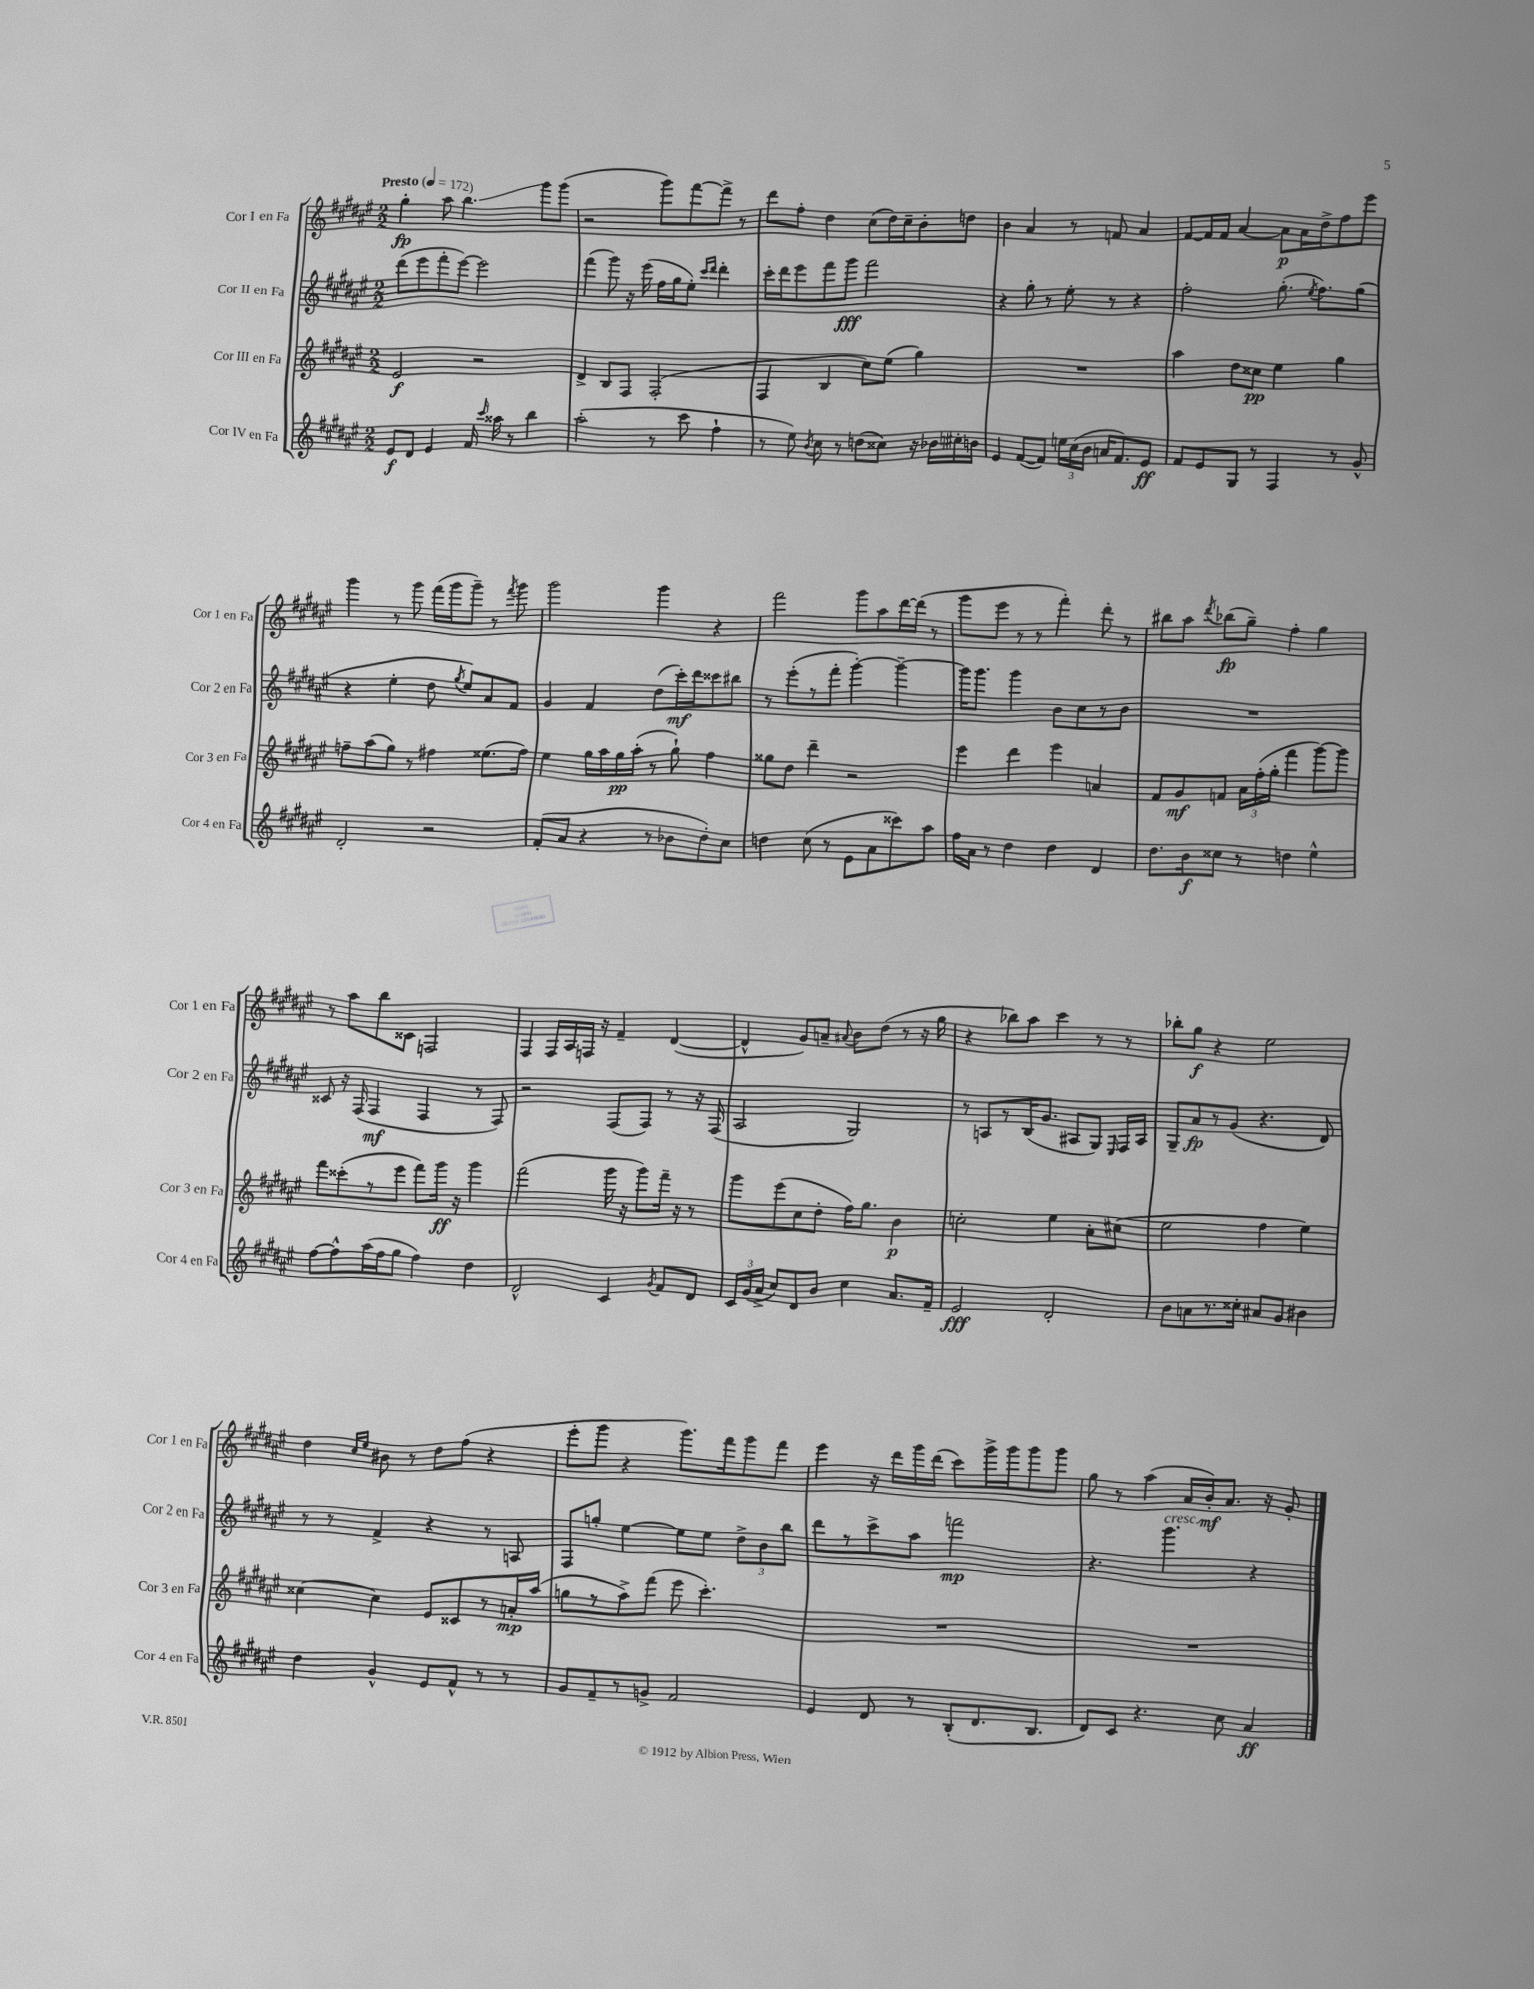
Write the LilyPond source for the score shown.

<<
\new StaffGroup <<
\new Staff = "s0" \with { instrumentName = "Cor I en Fa" shortInstrumentName = "Cor 1 en Fa" } {
    \clef treble \key fis \major \numericTimeSignature \time 2/2 \tempo "Presto" 4 = 172
    \autoBeamOff gis''4-.\fp ais''8 b''4.\glissando gis'''8[ gis'''8]( |
    r2 gis'''8[) fis'''8~ fis'''8]-> r8 |
    dis'''8[ fis''8]-. dis''4 cis''8[( dis''16) cis''16-- b'8-. d''8] |
    b'4 ais'4 r8 f'8 ais'4 |
    fis'8[~ fis'16 fis'16] ais'4~ ais'8[\p ais'16 dis''16-> fis''8 eis'''8] |
    gis'''4 r8 gis'''8 fis'''16[( gis'''16 gis'''8]--) r8 \acciaccatura { fis'''8 } gis'''8 |
    gis'''2 gis'''4 r4 |
    fis'''2 gis'''8[ ais''8 dis'''16~ dis'''16]( r8 |
    gis'''8[ eis'''8] r8 r8 fis'''4-.) dis'''8-. r8 |
    bis''8[ ais''8] \acciaccatura { dis'''8 } bes''8[\fp( gis''8]--) fis''4-. gis''4 |
    r8 ais''8[ b''8 cisis'8] f2 |
    fis4 fis16[ ais16 f16] r16 fis'4-- dis'4~( |
    dis'4-^ gis'8[) a'8]-- \appoggiatura { ais'8 } b'8[ dis''8]( r8 r16 gis''16 |
    r4 bes''8[) ais''8] cis'''4 r8 r8 |
    bes''8[-. gis''8]\f r4 eis''2 |
    dis''4 \grace { cis''16[ eis''16] } bis'8 r8 dis''8[ fis''8]( r4 |
    eis'''8[-. gis'''8] r4 gis'''8.[) fis'''16 gis'''8 fis'''8] |
    eis'''4 r16 dis'''16[ gis'''16 dis'''16]( cis'''8[) gis'''16-> gis'''16 gis'''8 gis'''8] |
    gis''8 r8 ais''4( ais'16[ b'16-.\mf) ais'8.] r16 gis'8-. \bar "|." |
}
\new Staff = "s1" \with { instrumentName = "Cor II en Fa" shortInstrumentName = "Cor 2 en Fa" } {
    \clef treble \key fis \major \numericTimeSignature \time 2/2
    \autoBeamOff dis'''8[( eis'''8 fis'''8-. eis'''8]~) eis'''2 |
    fis'''4( gis'''8) r16 eis'''16( fis''16[ gis''16 eis''8]-.) \grace { cis'''16[ dis'''16] } dis'''4-. |
    cis'''16[-. dis'''16 eis'''8 fis'''8 gis'''8]\fff fis'''2 |
    r4 gis''8-. r8 eis''8-. r8 r4 |
    fis''2-. gis''8.-.( \acciaccatura { eis''8 } fis''8.[) gis''8]( |
    r4 eis''4-. dis''8 \acciaccatura { gis''8 } eis''8[) ais'8 fis'8] |
    gis'4 fis'4 dis''8[( cis'''16-.\mf) dis'''16 cisis'''8 bis''8] |
    r8 eis'''8[-.( r8 fis'''8]-. gis'''4~-.) gis'''4~-- |
    gis'''16[ gis'''8.] gis'''4 b'8[ cis''8 r8 b'8] |
    R1 |
    cisis'8 r16 fis16( fis4\mf fis4 r8 fis8) |
    r2 fis8[( fis8]) r8 r16 fis16( |
    ais2 gis2) |
    r8 a8[ r8 b16( gis'8.] ais8[ gis8]) \grace { eis16 } fis16[ ais16] |
    gis8[-- ais'8\fp r8 gis'8]( r4. dis'8) |
    r8 r8 fis'4-> r4 r8 a8 |
    fis8[ g''8]-. eis''4~ eis''8[ eis''8] \tuplet 3/2 { dis''8[-> b'8 b''8] } |
    dis'''8[ r8 cis'''8-> ais''8] f'''2\mp |
    r4. gis'''4.^\markup { \italic "cresc." } r4 \bar "|." |
}
\new Staff = "s2" \with { instrumentName = "Cor III en Fa" shortInstrumentName = "Cor 3 en Fa" } {
    \clef treble \key fis \major \numericTimeSignature \time 2/2
    \autoBeamOff eis'2\f r2 |
    dis'4-> b8[ fis8] fis2-.( |
    fis4 b4 cis''8[) eis''8]( gis''4) |
    R1 |
    ais''4 dis''8[ cisis''8]\pp eis''4 gis''4 |
    f''8[-- ais''8( gis''8]) r8 fis''4 eisis''8.[( fis''16]) |
    eis''4 gis''16[ ais''16 gis''16\pp ais''16]-.( r8 gis''8-!) fis''4 |
    gisis''8[ dis''8] dis'''4-- r2 |
    eis'''4 dis'''4 eis'''4 a'4 |
    fis'8[ gis'8\mf f'8] \tuplet 3/2 { ais'16[ fis''16-.( gis''16]-. } fis'''4 gis'''8[~) gis'''8] |
    fis'''8[ cisis'''8-.( r8 eis'''8] fis'''8[) gis'''16]\ff r16 gis'''4 |
    fis'''2( gis'''16 r16 gis'''8[) fis'''16]-- r16 r8 |
    gis'''8[ eis'''8( cis''8 dis''8]-. fis''16[) gis''8.] b'4\p |
    c''2-. eis''4 ais'8[-. cis''8]( |
    eis''2 fis''4 eis''4) |
    cisis''4~ cisis''4 eis'8[ cisis'8 r8 a'16-.\mp ais''16]( |
    g''8[ r8 ais''8->) fis'''8]( eis'''8 cis'''4.-.) |
    R1 |
    R1 \bar "|." |
}
\new Staff = "s3" \with { instrumentName = "Cor IV en Fa" shortInstrumentName = "Cor 4 en Fa" } {
    \clef treble \key fis \major \numericTimeSignature \time 2/2
    \autoBeamOff eis'8[\f dis'8] eis'4 fis'16 \grace { cis'''16 } aisis''16 r8 b''4 |
    ais''2-.( r8 cis'''8 fis''4-! |
    r8 eis''8) \acciaccatura { b'8 } cis''8 r8 d''8[( cisis''8]) r16 bes'16[ cis''16-. b'16] |
    eis'4 fis'8[~( fis'8]) \tuplet 3/2 { e''16[ cis''16( b'16] } a'16[ fis'8.) eis'8]\ff |
    fis'8[ eis'8 gis8] r8 fis4 r8 gis'8-^ |
    dis'2-. r2 |
    fis'8[-.( ais'8] r4 r8 bes'8[ dis''8-.) cis''8] |
    d''4 cis''8( r8 eis'8[ ais'8 cisis'''8) ais''8] |
    fis''16[ ais'16] r8 dis''4 dis''4 dis'4 |
    dis''8.[ b'16\f cisis''8] r8 d''4 eis''4-^ |
    fis''8[~ fis''8-^ ais''16( fis''16 gis''8] fis''4) dis''4 |
    dis'2-^ cis'4 \acciaccatura { gis'8 } fis'8[ dis'8] |
    \tuplet 3/2 { cis'16[ gis'16( ais'16]-> } cis''8[) dis'8 b'8] cis''4 ais'8.[ fis'16]-- |
    eis'2\fff dis'2-. |
    b'8[ a'8 r8. cisis''16]-. ais'8[ gis'8] bis'4 |
    dis''4 gis'4-^ eis'8[ fis'8]-^ r8 r8 |
    gis'8[ fis'8-- r8 g'8]-> fis'2 |
    eis'4 dis'8 r8 b8[-.( dis'8. b8.] |
    dis'8[) cis'8] r4. cis''8 ais'4\ff \bar "|." |
}
>>
>>
\layout { \context { \Score \remove "Bar_number_engraver" } }
